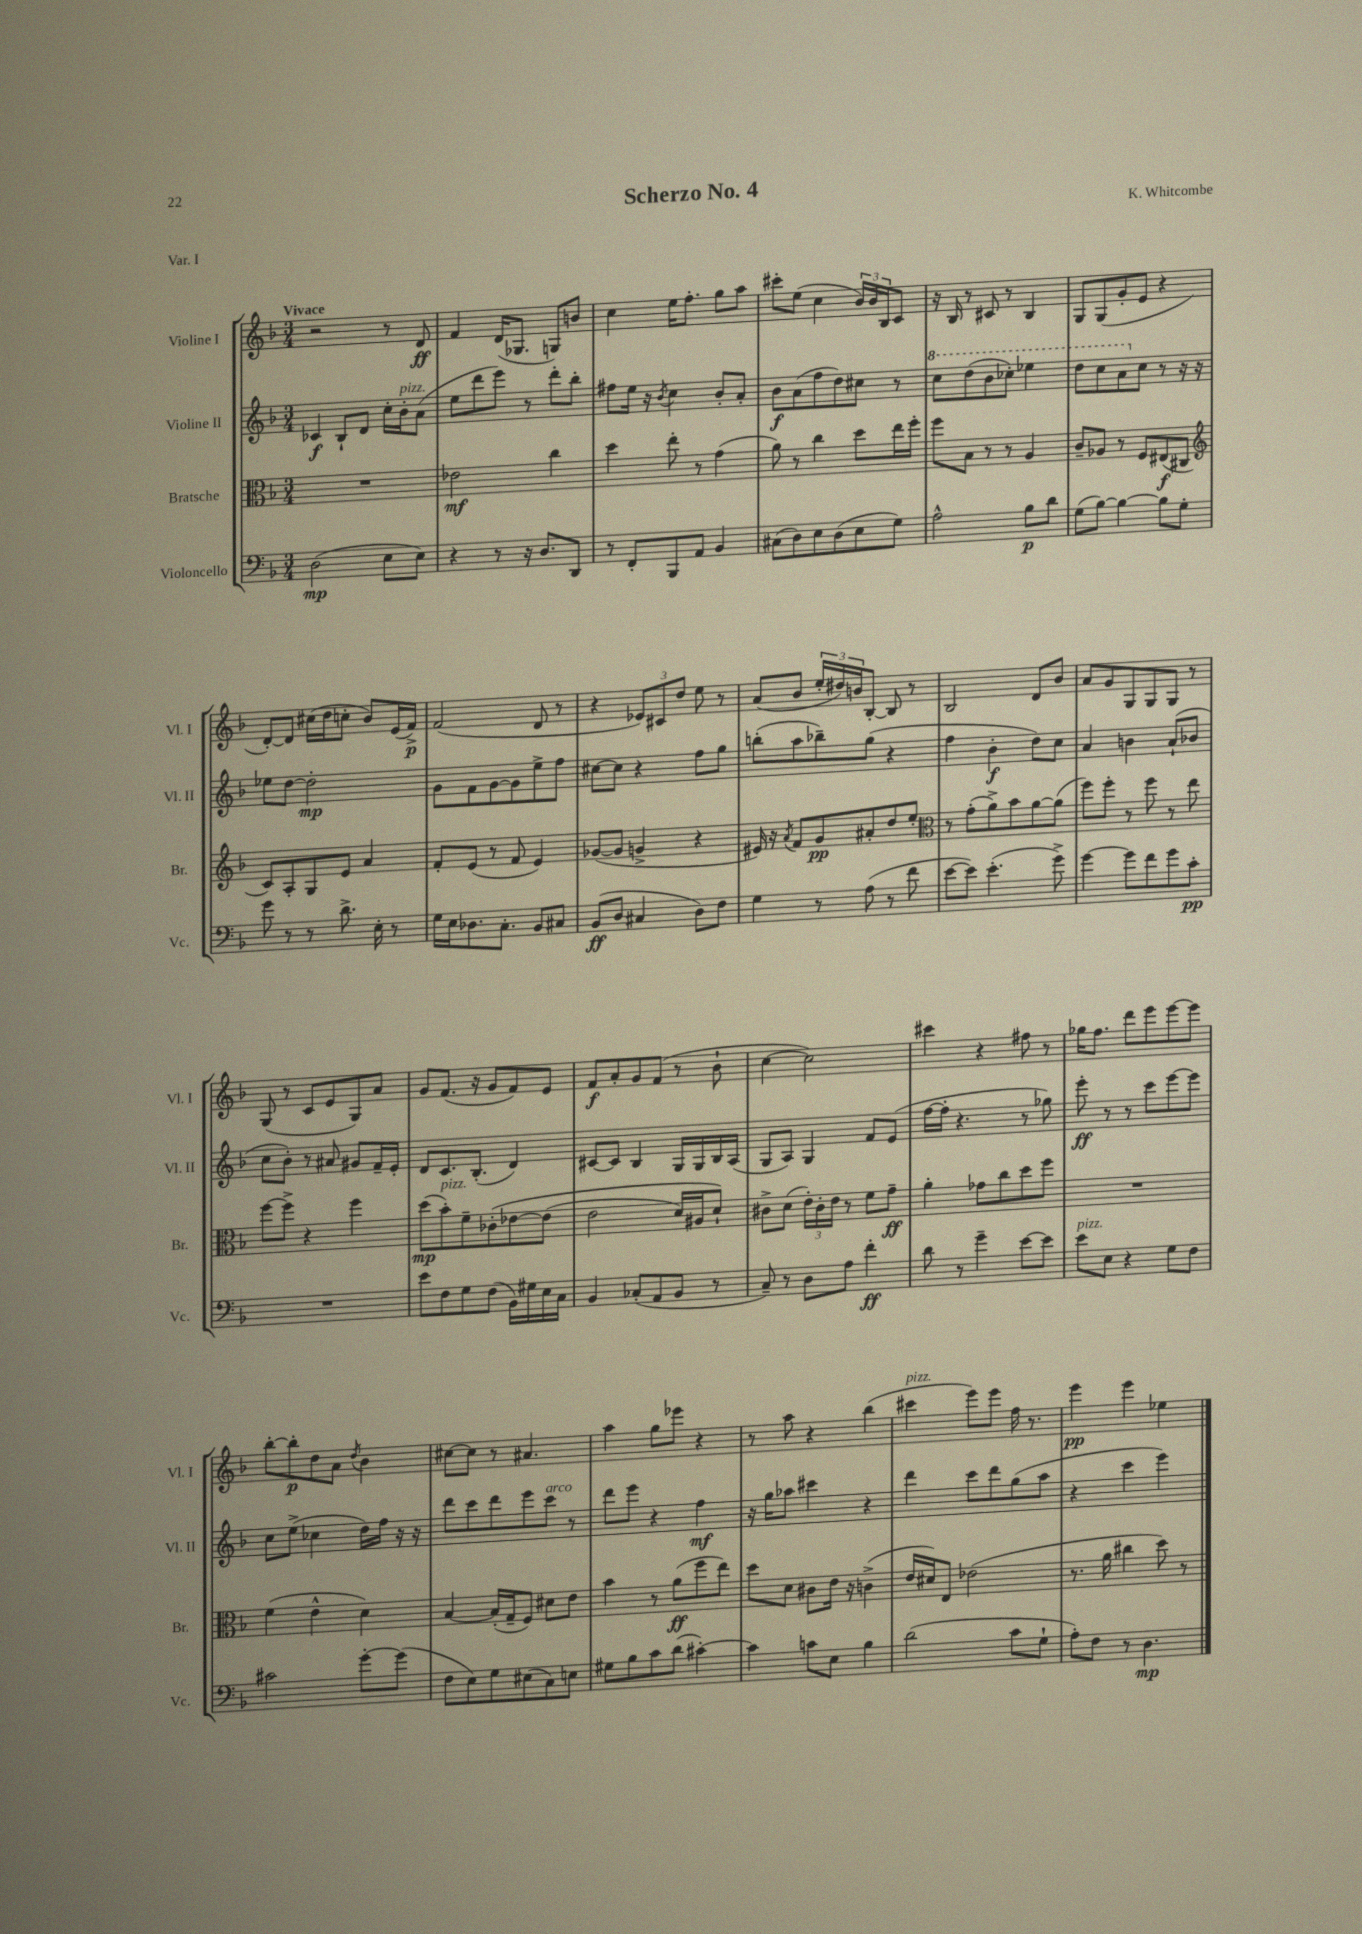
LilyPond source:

\header { title = "Scherzo No. 4" composer = "K. Whitcombe" piece = "Var. I" }
<<
\new StaffGroup <<
\new Staff = "s0" \with { instrumentName = "Violine I" shortInstrumentName = "Vl. I" } {
    \clef treble \key f \major \numericTimeSignature \time 3/4 \tempo "Vivace"
    r2 r8 d'8\ff |
    f'4 d'16( ges8. g8) b'8 |
    c''4 e''16 f''8.-. g''8 a''8 |
    cis'''8-. e''8( c''4 \tuplet 3/2 { bes'16) bes'16 bes16 } c'8 |
    r16 bes16 r8 cis'8 r8 bes4 |
    g8 g8( g'8-. e'8 r4 |
    d'8~-.) d'8 cis''16( d''16 c''8-. bes'8) e'16( f'16->\p) |
    f'2( d'8 r8 |
    r4 \tuplet 3/2 { ees'8) cis'8 d''8 } e''8 r8 |
    a'8( bes'8 \tuplet 3/2 { e''16-. dis''16) b'16 } bes8~-. bes8 r8 |
    bes2 d'8 bes'8 |
    a'8 g'8 g8 g8 g8 r8 |
    g8( r8 c'8 e'8 g8) a'8 |
    g'8 f'8.( r16 g'8 f'8) e'8 |
    f'8\f a'8-. g'8 f'8( r8 bes'8-! |
    c''4~ c''2) |
    cis'''4 r4 fis''8 r8 |
    ges''16 f''8. d'''8 e'''8 e'''8~ e'''8 |
    bes''8~-. bes''8-.\p d''8 a'8 \acciaccatura { d''8 } bes'4 |
    cis''8~ cis''8 r8 ais'4. |
    a''4 g''8 ees'''8 r4 |
    r8 a''8 r4 bes''4( |
    cis'''4^\markup { \italic "pizz." } e'''8) e'''8 f''16 r8. |
    e'''4\pp e'''4 ees''4 \bar "|." |
}
\new Staff = "s1" \with { instrumentName = "Violine II" shortInstrumentName = "Vl. II" } {
    \clef treble \key f \major \numericTimeSignature \time 3/4
    ces'4\f bes8-! d'8 c''16-. bes'16-.^\markup { \italic "pizz." } a'8( |
    e''8 d'''8 e'''8) r8 d'''8-. bes''8-. |
    fis''8 e''16 r16 \acciaccatura { bes'8 } c''4 bes'8-. a'8-. |
    bes'8\f a'8( f''8 d''8) cis''8 r8 |
    \ottava #1 c'''8 d'''8( bes''8 ces'''8-.) ees'''4 |
    d'''8 c'''8 a''8 \ottava #0 c''8 r8 r16 r16 |
    ees''8 d''8~ d''2-.\mp |
    g'8 f'8 g'8~ g'8 e''8-> f''8 |
    cis''8~ cis''8 r4 f''8 g''8 |
    b''8-.( a''8 bes''8--) g''8( r4 |
    f''4 bes'4-.\f d''8) c''8 |
    a'4 b'4 a'8-!( bes'8 |
    c''8 bes'8-.) r8 ais'8 gis'8 f'16-- e'16-. |
    d'8 c'8. bes8.-.( d'4) |
    cis'8~ cis'8 bes4 g16 g16 bes16 a16( |
    g8 a8) g4 f'8 e'8( |
    f''16~ f''16-. r4. r8 ges''8) |
    e'''8-.\ff r8 r8 c'''8 e'''8~ e'''8 |
    c''8 e''8->( ces''4 d''16) f''16 r16 r16 |
    d'''8 c'''8 d'''8 e'''8 c'''8^\markup { \italic "arco" } r8 |
    d'''8 e'''8 r4 f''4\mf |
    r16 g''16 aes''8 cis'''4 r4 |
    d'''4 c'''8 d'''8 g''8( a''8 |
    r4 c'''4 e'''4) \bar "|." |
}
\new Staff = "s2" \with { instrumentName = "Bratsche" shortInstrumentName = "Br." } {
    \clef alto \key f \major \numericTimeSignature \time 3/4
    R2. |
    ees'2\mf c''4 |
    d''4 e''8-. r8 g'4( |
    a'8) r8 c''4 d''8 e''16 f''16-. |
    f''8 bes8 r8 r8 a4 |
    c'8-- aes8 r8 f8 eis8\f( cis8 |
    \clef treble c'8) a8-. g8 e'8 a'4 |
    f'8-. e'8( r8 f'8 e'4) |
    ges'8~( ges'8 g'4-> r4 |
    eis'16) r16 \acciaccatura { a'8 } f'8 g'8\pp ais'8-. d''8 e''8-. |
    \clef alto r8 g'8-.( a'8->) bes'8 a'8~ a'8( |
    f''8) f''8-. r8 f''8 r8 e''8 |
    f''8~ f''8-> r4 f''4 |
    d''8\mp( bes'8-.^\markup { \italic "pizz." }) f'8-- ces'8-.\( ees'8~ ees'8( |
    e'2 d'16) ais16 d'8-!\) |
    cis'8-> d'8( \tuplet 3/2 { e'16-.) cis'16-. e'16 } r8 f'8 g'8--\ff |
    a'4-. ges'8 c''8 d''8 f''8 |
    R2. |
    f'4( e'4-^ d'4) |
    bes4~ bes16-.( g16-- f8) dis'8 e'8 |
    bes'4 r8 a'8\ff( f''8 e''8) |
    d''8 d'8 cis'8 e'16 r16 c'4->( |
    e'16 dis'16) e8 ees'2( |
    r8. a'16 cis''4 d''8) r8 \bar "|." |
}
\new Staff = "s3" \with { instrumentName = "Violoncello" shortInstrumentName = "Vc." } {
    \clef bass \key f \major \numericTimeSignature \time 3/4
    d2\mp( e8 e8) |
    r4 r8 r16 d8. d,8 |
    r8 f,8-. bes,,8 a,8 bes,4 |
    cis8( d8) e8 d8( e8 g8) |
    a2-^ bes8\p d'8 |
    g8( bes8~) bes4~ bes8 g8-. |
    g'8 r8 r8 d'8.-> e16-. r8 |
    g16 e16 des8. c8.-. bes,8 cis8 |
    bes,8\ff( d8 cis4 d8) f8 |
    g4 r8 a8( r8 f'8 |
    e'8~ e'8) e'4.-.( g'8->) |
    g'4~ g'8 f'8 g'8 c'8-.\pp |
    R2. |
    e'8 f8 g8 f8( bes,16) gis16 e16 c16 |
    bes,4 ces8-.( a,8 bes,8 r8 |
    c8--) r8 d8 a8 f'4-.\ff |
    d'8 r8 g'4-- e'8~ e'8 |
    e'8^\markup { \italic "pizz." } e8 r4 g8 f8 |
    cis'2 g'8~-. g'8( |
    f8 e8) g8 eis8( c8) e8 |
    gis8 bes8 c'8 d'8( cis'4~-.) |
    cis'4 c'8 e8 bes4 |
    d'2( c'8 g8-! |
    a8-.) f8 r8 d4.\mp \bar "|." |
}
>>
>>
\layout { \context { \Score \remove "Bar_number_engraver" } }
